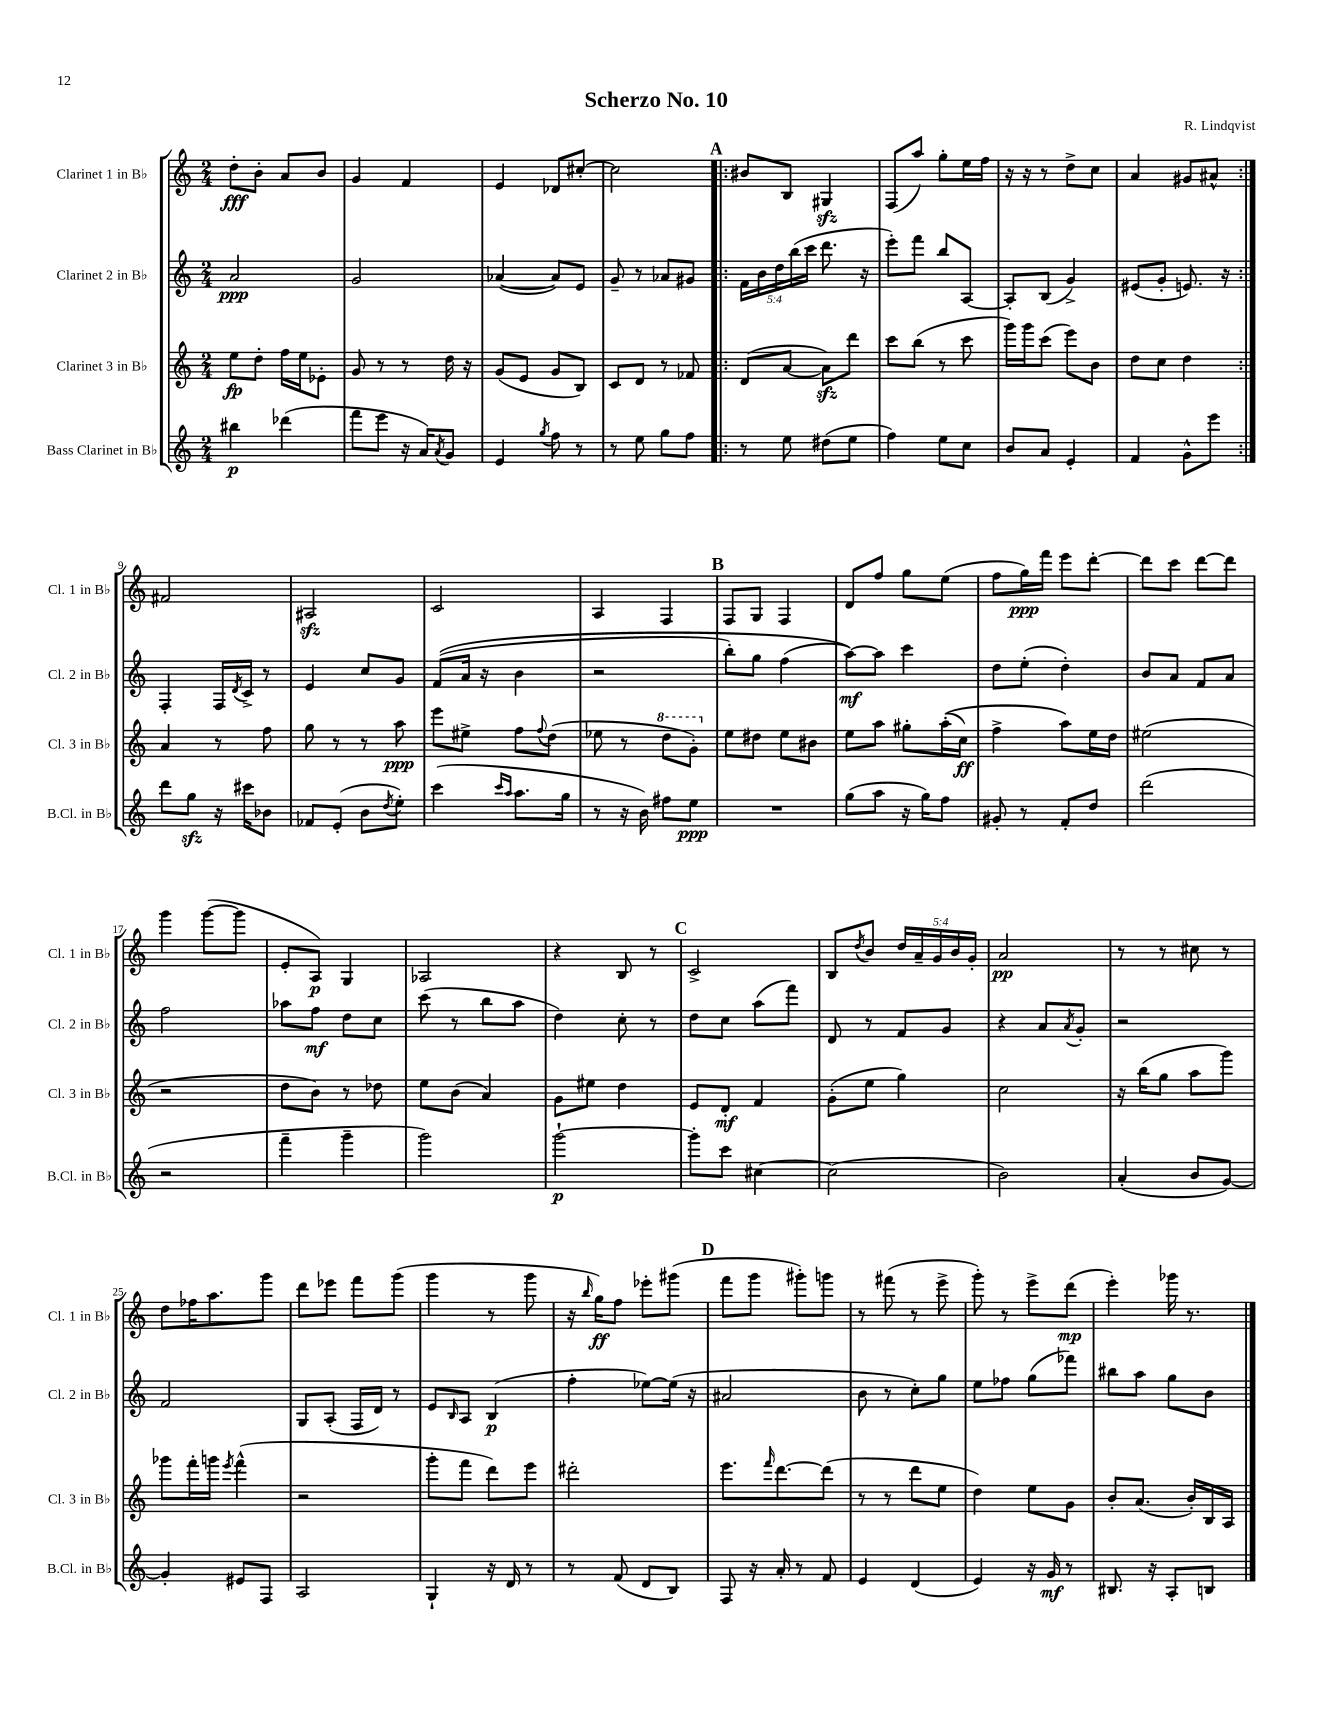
\header { title = "Scherzo No. 10" composer = "R. Lindqvist" }
<<
\new StaffGroup <<
\new Staff = "s0" \with { instrumentName = "Clarinet 1 in Bb" shortInstrumentName = "Cl. 1 in Bb" } {
    \clef treble \key c \major \numericTimeSignature \time 2/4 \override Staff.TupletNumber.text = #tuplet-number::calc-fraction-text
    d''8-.\fff b'8-. a'8 b'8 |
    g'4 f'4 |
    e'4 des'8 cis''8~-. |
    cis''2 |
    \repeat volta 2 { \mark \markup { \bold "A" } bis'8 b8 gis4\sfz |
    f8( a''8) g''8-. e''16 f''16 |
    r16 r16 r8 d''8-> c''8 |
    a'4 gis'8 ais'8-^ | }
    fis'2 |
    ais2\sfz |
    c'2 |
    a4 f4 |
    \mark \markup { \bold "B" } f8 g8 f4 |
    d'8 f''8 g''8 e''8( |
    f''8 g''16\ppp) f'''16 e'''8 d'''8~-. |
    d'''8 c'''8 d'''8~ d'''8 |
    g'''4 g'''8~( g'''8 |
    e'8-. a8\p) g4 |
    aes2 |
    r4 b8 r8 |
    \mark \markup { \bold "C" } c'2-> |
    b8 \acciaccatura { d''8 } b'8 \tuplet 5/4 { d''16 a'16-- g'16 b'16 g'16-. } |
    a'2\pp |
    r8 r8 cis''8 r8 |
    d''8 fes''16 a''8. g'''8 |
    d'''8 ees'''8 f'''8 g'''8( |
    g'''4 r8 g'''8 |
    r16 \grace { b''16 } g''16\ff) f''8 ees'''8-. gis'''8( |
    \mark \markup { \bold "D" } f'''8 g'''8 gis'''8-.) g'''8 |
    r8 fis'''8( r8 e'''8-> |
    g'''8-.) r8 e'''8-> d'''8\mp( |
    e'''4-.) ges'''16 r8. \bar "|." |
}
\new Staff = "s1" \with { instrumentName = "Clarinet 2 in Bb" shortInstrumentName = "Cl. 2 in Bb" } {
    \clef treble \key c \major \numericTimeSignature \time 2/4 \override Staff.TupletNumber.text = #tuplet-number::calc-fraction-text
    a'2\ppp |
    g'2 |
    aes'4~( aes'8) e'8 |
    g'8-- r8 aes'8 gis'8 |
    \repeat volta 2 { \mark \markup { \bold "A" } \tuplet 5/4 { f'16 b'16 d''16 b''16( c'''16 } d'''8. r16 |
    e'''8-.) f'''8 b''8 a8~ |
    a8-. b8( g'4->) |
    eis'8( g'8-. e'8.) r16 | }
    f4-. f16 \acciaccatura { d'8 } c'16-> r8 |
    e'4 c''8 g'8 |
    f'8(\( a'16 r16 b'4 |
    r2 |
    \mark \markup { \bold "B" } b''8-.) g''8 f''4( |
    a''8~\mf)\) a''8 c'''4 |
    d''8 e''8-.( d''4-.) |
    b'8 a'8 f'8 a'8 |
    f''2 |
    aes''8 f''8\mf d''8 c''8 |
    c'''8( r8 b''8 a''8 |
    d''4) c''8-. r8 |
    \mark \markup { \bold "C" } d''8 c''8 a''8( f'''8) |
    d'8 r8 f'8 g'8 |
    r4 a'8 \acciaccatura { a'8 } g'8-. |
    r2 |
    f'2 |
    g8 a8-.( f16 d'16) r8 |
    e'8 \grace { b16 } a8 b4\p( |
    f''4-. ees''8~) ees''16( r16 |
    \mark \markup { \bold "D" } ais'2 |
    b'8 r8 c''8-.) g''8 |
    e''8 fes''8 g''8( fes'''8) |
    bis''8 a''8 g''8 b'8 \bar "|." |
}
\new Staff = "s2" \with { instrumentName = "Clarinet 3 in Bb" shortInstrumentName = "Cl. 3 in Bb" } {
    \clef treble \key c \major \numericTimeSignature \time 2/4
    e''8\fp d''8-. f''16 e''16 ees'8-. |
    g'8 r8 r8 d''16 r16 |
    g'8( e'8 g'8 b8) |
    c'8 d'8 r8 fes'8 |
    \repeat volta 2 { \mark \markup { \bold "A" } d'8( a'8~ a'8\sfz) d'''8 |
    c'''8 b''8( r8 c'''8 |
    g'''16) g'''16 c'''8( e'''8) b'8 |
    d''8 c''8 d''4 | }
    a'4 r8 f''8 |
    g''8 r8 r8 a''8\ppp |
    e'''8 eis''8-> f''8 \appoggiatura { f''8 } d''8( |
    ees''8 r8 \ottava #1 d'''8 g''8-.) \ottava #0 |
    \mark \markup { \bold "B" } e''8 dis''8 e''8 bis'8 |
    e''8 a''8 gis''8-. a''16-.(\( c''16\ff) |
    f''4-> a''8\) e''16 d''16 |
    eis''2( |
    r2 |
    d''8 b'8) r8 des''8 |
    e''8 b'8( a'4) |
    g'8 eis''8 d''4 |
    \mark \markup { \bold "C" } e'8 d'8-.\mf f'4 |
    g'8-.( e''8 g''4) |
    c''2 |
    r16 b''16( g''8 a''8 g'''8) |
    ges'''8 f'''16-. g'''16 \acciaccatura { e'''8 } f'''4-^( |
    r2 |
    g'''8-. f'''8 d'''8) e'''8 |
    dis'''2-. |
    \mark \markup { \bold "D" } e'''8. \grace { f'''16 } d'''8.~ d'''8( |
    r8 r8 d'''8 e''8 |
    d''4) e''8 g'8 |
    b'8-. a'8.( b'16-.) b16 a16 \bar "|." |
}
\new Staff = "s3" \with { instrumentName = "Bass Clarinet in Bb" shortInstrumentName = "B.Cl. in Bb" } {
    \clef treble \key c \major \numericTimeSignature \time 2/4
    bis''4\p des'''4( |
    f'''8 e'''8 r16 a'16) \acciaccatura { a'8 } g'8 |
    e'4 \acciaccatura { g''8 } f''8 r8 |
    r8 e''8 g''8 f''8 |
    \repeat volta 2 { \mark \markup { \bold "A" } r8 e''8 dis''8( e''8 |
    f''4) e''8 c''8 |
    b'8 a'8 e'4-. |
    f'4 g'8-^ e'''8 | }
    d'''8 g''8\sfz r16 cis'''16 bes'8 |
    fes'8 e'8-.( b'8 \acciaccatura { d''8 } e''8-.) |
    c'''4( \grace { c'''16 a''16 } a''8. g''16 |
    r8 r16 b'16) fis''8 e''8\ppp |
    \mark \markup { \bold "B" } R2 |
    g''8( a''8 r16 g''16) f''8 |
    gis'8-. r8 f'8-. d''8 |
    d'''2( |
    r2 |
    f'''4-- g'''4-- |
    g'''2) |
    g'''2~-!\p |
    \mark \markup { \bold "C" } g'''8-. c'''8 cis''4~ |
    cis''2( |
    b'2) |
    a'4-.( b'8 g'8~) |
    g'4-. eis'8 f8 |
    a2 |
    g4-! r16 d'16 r8 |
    r8 f'8( d'8 b8) |
    \mark \markup { \bold "D" } f8 r16 a'16-. r8 f'8 |
    e'4 d'4( |
    e'4) r16 g'16\mf r8 |
    bis8. r16 a8-. b8 \bar "|." |
}
>>
>>
